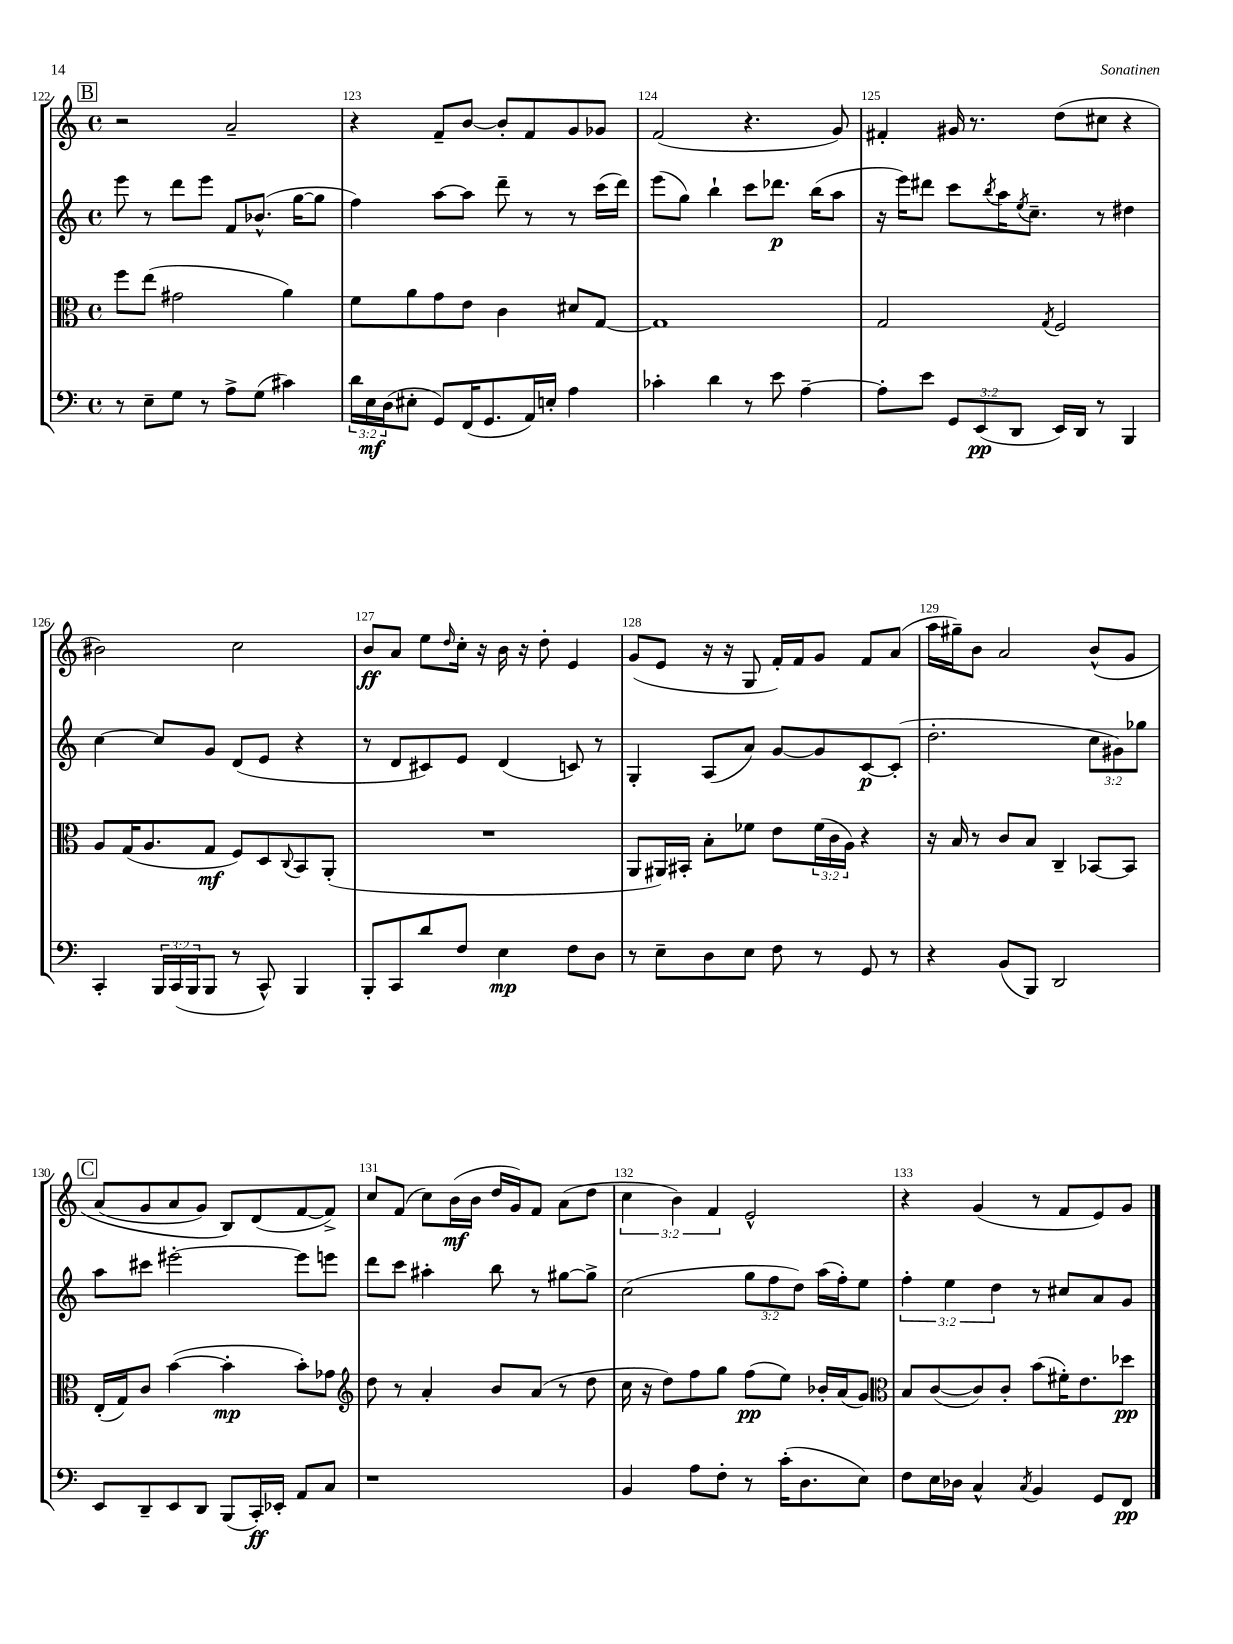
<<
\new StaffGroup <<
\new Staff = "s0" {
    \clef treble \key c \major \defaultTimeSignature \time 4/4 \override Staff.TupletNumber.text = #tuplet-number::calc-fraction-text
    \mark \markup { \box "B" } r2 a'2-- |
    r4 f'8-- b'8~ b'8-. f'8 g'8 ges'8 |
    f'2( r4. g'8) |
    fis'4-. gis'16 r8. d''8( cis''8 r4 |
    bis'2) c''2 |
    b'8\ff a'8 e''8 \grace { d''16 } c''16-. r16 b'16 r16 d''8-. e'4 |
    g'8( e'8 r16 r16 g8 f'16-.) f'16 g'8 f'8 a'8( |
    a''16 gis''16--) b'8 a'2 b'8-^\( g'8 |
    \mark \markup { \box "C" } a'8( g'8 a'8 g'8) b8\) d'8( f'8~ f'8->) |
    c''8 f'8( c''8) b'16\mf( b'16 d''16 g'16) f'8 a'8( d''8 |
    \tuplet 3/2 { c''4 b'4) f'4 } e'2-^ |
    r4 g'4( r8 f'8 e'8) g'8 \bar "|." |
}
\new Staff = "s1" {
    \clef treble \key c \major \defaultTimeSignature \time 4/4 \override Staff.TupletNumber.text = #tuplet-number::calc-fraction-text
    \mark \markup { \box "B" } e'''8 r8 d'''8 e'''8 f'8 bes'8.-^( g''16~ g''8 |
    f''4) a''8~ a''8 d'''8-- r8 r8 c'''16( d'''16) |
    e'''8( g''8) b''4-! c'''8 des'''8.\p b''16( a''8 |
    r16 e'''16) dis'''8 c'''8 \acciaccatura { b''8 } a''16 \acciaccatura { e''8 } c''8.-- r8 dis''4 |
    c''4~ c''8 g'8 d'8( e'8 r4 |
    r8 d'8 cis'8) e'8 d'4( c'8) r8 |
    g4-. a8( a'8) g'8~ g'8 c'8~\p c'8-.( |
    d''2.-. \tuplet 3/2 { c''8 gis'8) ges''8 } |
    \mark \markup { \box "C" } a''8 cis'''8 eis'''2~-. eis'''8 e'''8 |
    d'''8 c'''8 ais''4-. b''8 r8 gis''8~ gis''8-> |
    c''2( \tuplet 3/2 { g''8 f''8 d''8) } a''16( f''16-.) e''8 |
    \tuplet 3/2 { f''4-. e''4 d''4 } r8 cis''8 a'8 g'8 \bar "|." |
}
\new Staff = "s2" {
    \clef alto \key c \major \defaultTimeSignature \time 4/4 \override Staff.TupletNumber.text = #tuplet-number::calc-fraction-text
    \mark \markup { \box "B" } f''8 e''8( gis'2 a'4) |
    f'8 a'8 g'8 e'8 c'4 dis'8 g8~ |
    g1 |
    g2 \acciaccatura { g8 } f2 |
    a8 g16( a8. g8\mf f8) d8 \appoggiatura { c8 } b,8 a,8-.( |
    R1 |
    a,8 ais,16) bis,16-. b8-. fes'8 e'8 \tuplet 3/2 { fes'16( c'16 a16) } r4 |
    r16 b16 r8 c'8 b8 c4-- bes,8~ bes,8 |
    \mark \markup { \box "C" } e16-.( g16) c'8 b'4~( b'4-.\mp b'8-.) ges'8 |
    \clef treble d''8 r8 a'4-. b'8 a'8( r8 d''8 |
    c''16 r16 d''8) f''8 g''8 f''8\pp( e''8) bes'16-. a'16( g'8) |
    \clef alto b8 c'8~( c'8) c'8-. b'8( fis'16-.) e'8. des''8\pp \bar "|." |
}
\new Staff = "s3" {
    \clef bass \key c \major \defaultTimeSignature \time 4/4 \override Staff.TupletNumber.text = #tuplet-number::calc-fraction-text
    \mark \markup { \box "B" } r8 e8-- g8 r8 a8-> g8( cis'4) |
    \tuplet 3/2 { d'16 e16\mf d16( } eis8-. g,8) f,16( g,8. a,16) e16-. a4 |
    ces'4-. d'4 r8 e'8 a4~-- |
    a8-. e'8 \tuplet 3/2 { g,8 e,8\pp( d,8 } e,16) d,16 r8 b,,4 |
    c,4-. \tuplet 3/2 { b,,16 c,16( b,,16 } b,,8 r8 c,8-^) b,,4 |
    b,,8-. c,8 d'8 f8 e4\mp f8 d8 |
    r8 e8-- d8 e8 f8 r8 g,8 r8 |
    r4 b,8( b,,8) d,2 |
    \mark \markup { \box "C" } e,8 d,8-- e,8 d,8 b,,8( c,16-.\ff) ees,16-. a,8 c8 |
    r1 |
    b,4 a8 f8-. r8 c'16-.( d8. e8) |
    f8 e16 des16 c4-^ \acciaccatura { c8 } b,4 g,8 f,8\pp \bar "|." |
}
>>
>>
\layout { \context { \Score currentBarNumber = #122 \override BarNumber.break-visibility = ##(#f #t #t) barNumberVisibility = #all-bar-numbers-visible } }
